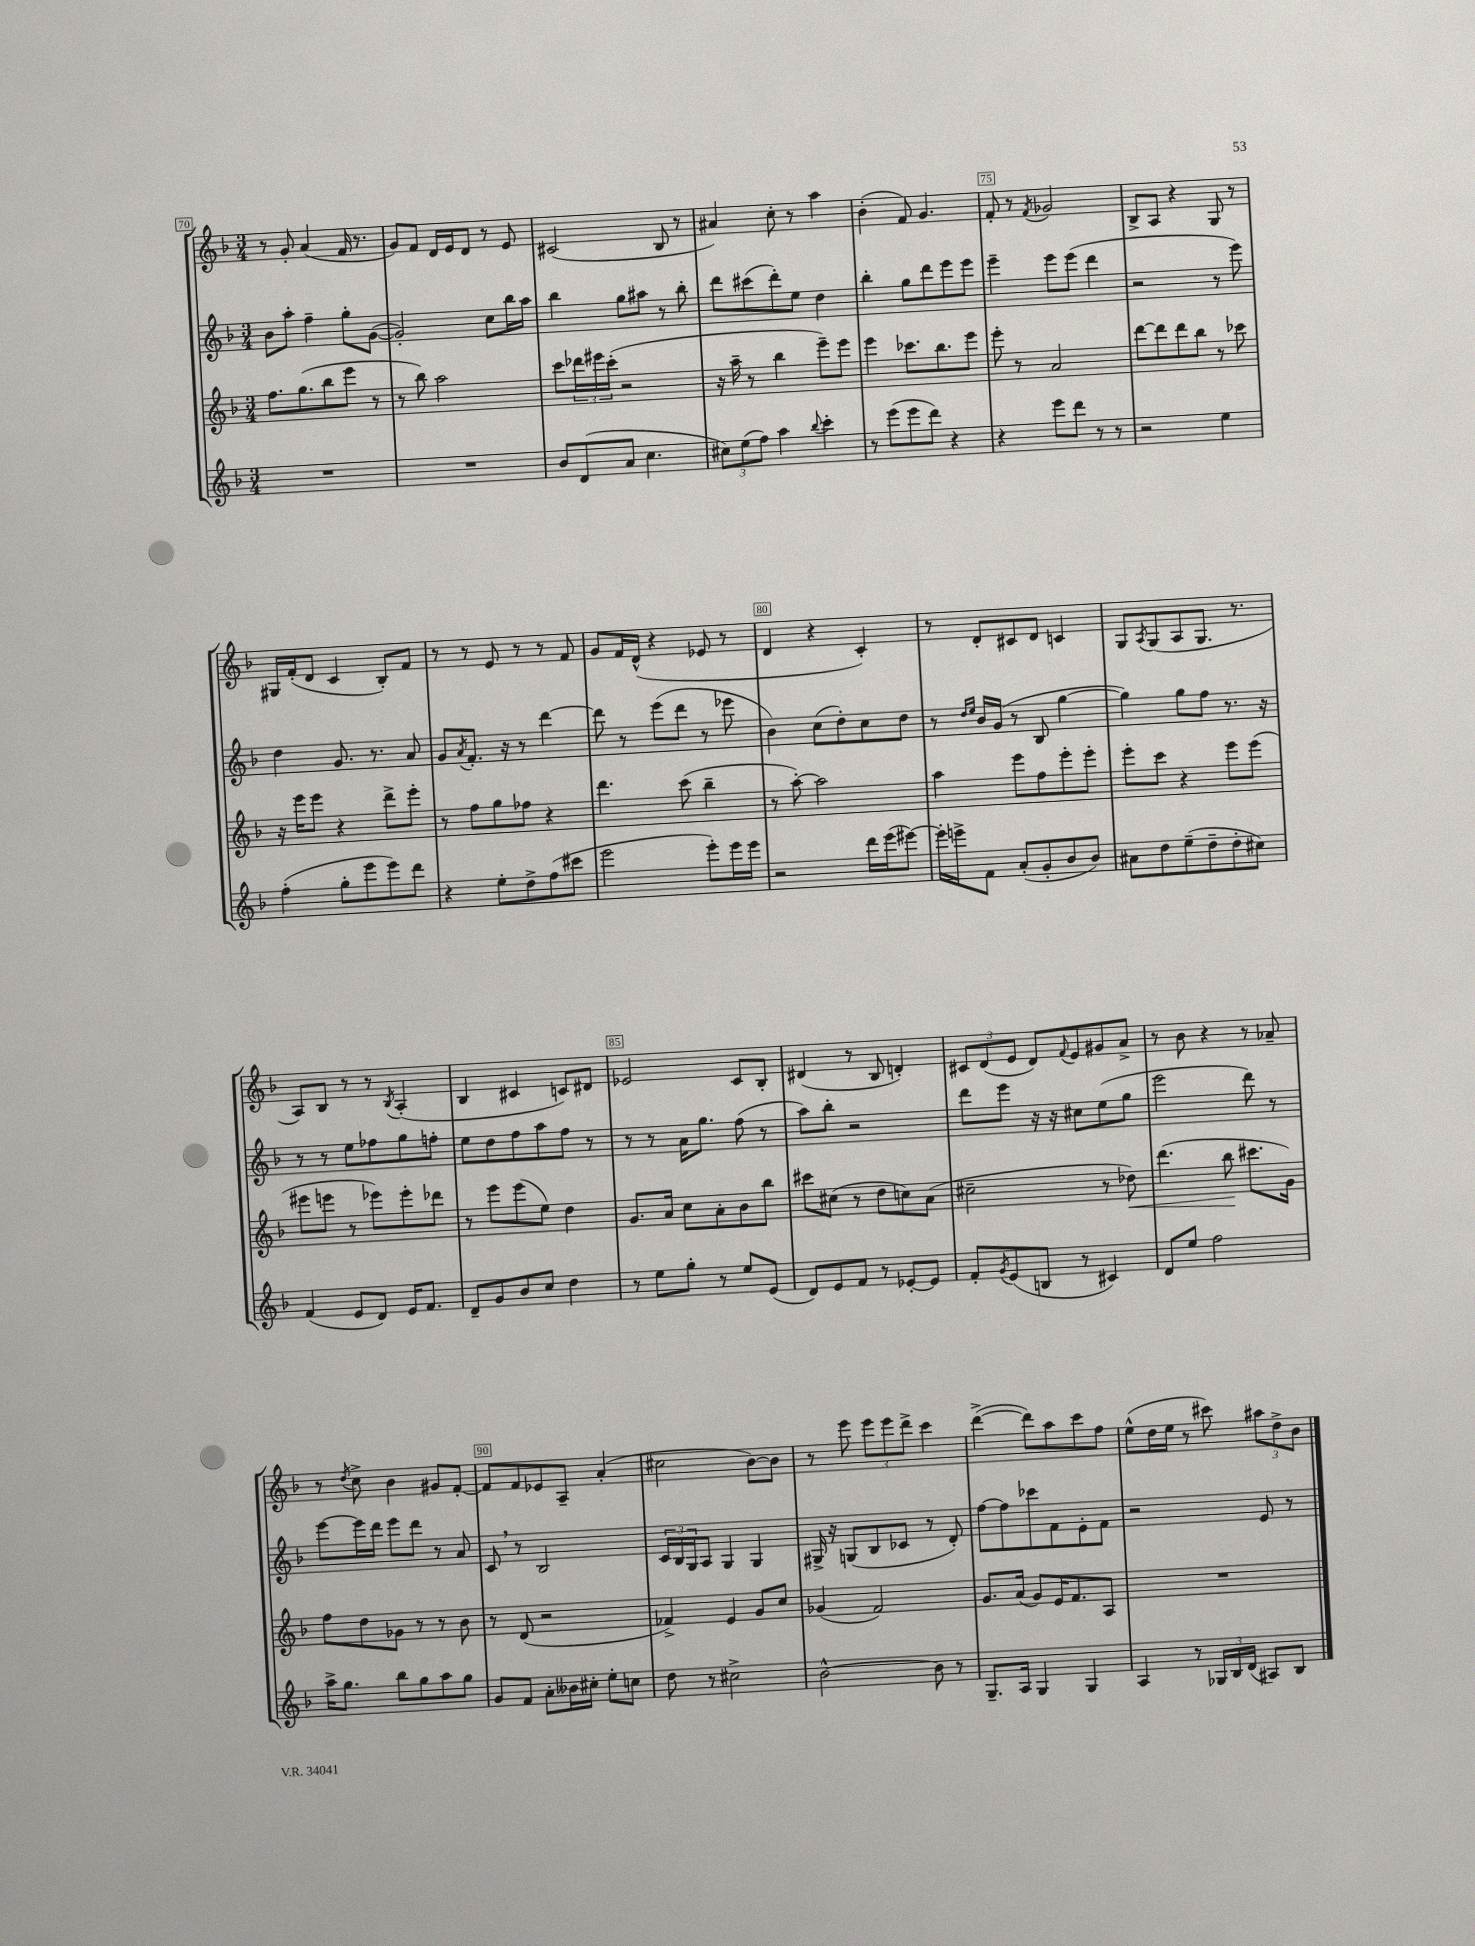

**kern	**kern	**dynam	**kern	**kern
*part4	*part3	*part3	*part2	*part1
*staff4	*staff3	*staff3	*staff2	*staff1
*clefG2	*clefG2	*	*clefG2	*clefG2
*k[b-]	*k[b-]	*	*k[b-]	*k[b-]
*M3/4	*M3/4	*	*M3/4	*M3/4
=70	=70	=70	=70	=70
2.r	8.ff\L	.	8b-\L	8r
.	.	.	8aa'\J	8g'/
.	(8.gg\	.	.	.
.	.	.	4ff~\	(4a/
.	8bb-\	.	.	.
.	8eee\J	.	8gg'\L	16f/
.	.	.	.	8.r
.	8r	.	([8g\J	.
=71	=71	=71	=71	=71
2.r	8r	.	2g'/])	8g/L)
.	8bb-\)	.	.	8f/J
.	2aa\	.	.	16d/LL
.	.	.	.	16e/J
.	.	.	.	8d/J
.	.	.	8cc\L	8r
.	.	.	16bb-\L	8e/
.	.	.	16aa\JJ	.
=72	=72	=72	=72	=72
8b-/L	8ccc\L	.	4bb-\	(2c#X/
(8d/	24ddd-X\L	.	.	.
.	24eee#X\	.	.	.
.	(24ccc'\JJ	.	.	.
8a/J	2r	.	8gg\L	.
4.cc\	.	.	8aa#X\J	.
.	.	.	8r	8B-/
.	.	.	8bb-'\	8r
=73	=73	=73	=73	=73
12cc#X\L)	16r	.	8ddd\L	4a#X/)
.	16aa~\	.	.	.
(12ee\	.	.	.	.
.	8r	.	(8ccc#X\	.
12ff\J)	.	.	.	.
4aa\	4bb-\	.	8ddd'\)	8cc'\
.	.	.	8ee\J	8r
8qqbb-/	.	.	.	.
4ccc'\	8eee~\L)	.	4dd\	4aa\
.	8eee\J	.	.	.
=74	=74	=74	=74	=74
8r	4eee\	.	4bb-'\	(4b-'\
(8eee\L	.	.	.	.
8eee\	8.ccc-X\L	.	8gg\L	8f/)
8ddd\J)	.	.	8ddd\	4.g/
.	8.bb-\	.	.	.
4r	.	.	8eee\	.
.	8eee\J	.	8eee\J	.
=75	=75	=75	=75	=75
4r	8eee'\	.	4eee~\	8f'/
.	8r	.	.	8r
.	.	.	.	8qf/
8eee\L	2a/	.	8eee\L	2g-X/
8ddd\J	.	.	(8eee\J	.
8r	.	.	4ddd\	.
8r	.	.	.	.
=76	=76	=76	=76	=76
2r	[8ddd\L	.	2r	8B-^/L
.	8ddd\]	.	.	8A/J
.	8ddd\	.	.	4r
.	8bb-\J	.	.	.
4ee\	8r	.	8r	8G/
.	8ccc-X\	.	8eee\)	8r
!!LO:LB:g=z
=77	=77	=77	=77	=77
(4ff'\	16r	.	4dd\	16G#X/LL
.	16eee\KL	.	.	(16f'/J
.	8eee\J	.	.	8d/J
8gg'\L	4r	.	8.g/	4c/
8eee\	.	.	.	.
.	.	.	8.r	.
8eee\)	8ddd^\L	.	.	8B-'/L)
8ddd\J	8eee'\J	.	8a/	8f/J
=78	=78	=78	=78	=78
4r	8r	.	8g/L	8r
.	.	.	8qa/	.
.	8ff\L	.	8.f'/J	8r
8ee'\L	8gg\	.	.	8e/
.	.	.	16r	.
8dd^\	8ff-X\J	.	8r	8r
(8ff\	4r	.	[4ddd\	8r
8ccc#X\J	.	.	.	8f/
=79	=79	=79	=79	=79
2eee\	4.ddd\	.	8ddd\]	8g/L
.	.	.	8r	16f/L
.	.	.	.	(16d^^/JJ
.	.	.	(8eee\L	4r
.	(8ccc\	.	8ddd\J	.
8eee'\L)	4bb-~\	.	8r	8e-X/
16eee\L	.	.	8eee-X\	8r
16eee\JJ	.	.	.	.
=80	=80	=80	=80	=80
2r	8r	.	4b-\)	4d/
.	[8aa'\)	.	.	.
.	2aa\]	.	(8cc\L	4r
.	.	.	8dd'\)	.
16ddd\LL	.	.	8cc\	4c'/)
(16eee\J	.	.	.	.
[8eee#X\J)	.	.	8dd\J	.
=81	=81	=81	=81	=81
16eee#'\LL]	4aa\	.	8r	8r
16eeen^\J	.	.	.	.
.	.	.	16qqdd/LL	.
.	.	.	16qqee/JJ	.
8f\J	.	.	16b-/LL	8d'/L
.	.	.	(16g/JJ	.
(8a'/L	8eee\L	.	8r	8c#X/
8g'/	8ff\	.	8B-/	8d/J
8b-/	8eee'\	.	[4gg\	4cn/
8b-/J)	8eee'\J	.	.	.
=82	=82	=82	=82	=82
8a#X\L	8eee'\L	.	4gg\])	8G/L
.	.	.	.	8qA/
8dd\	8ccc\J	.	.	(8G/
(8ee~\	4r	.	8gg\L	8A/
8dd~\	.	.	8ff\J	8.G/J
8dd'\	8eee\L	.	8.r	.
.	.	.	.	8.r
8cc#X\J)	(8eee\J	.	.	.
.	.	.	16r	.
!!LO:LB:g=z
=83	=83	=83	=83	=83
(4f/	8eee#X\L	.	8r	8A/L)
.	8eeen\J	.	8r	8B-/J
8e/L	8r	.	8ee\L	8r
8d/J)	8eee-X\L)	.	8ff-X\	8r
.	.	.	.	8qB-/
16e/KL	8eee-'\	.	8gg\	(4A'/
8.f/J	.	.	.	.
.	8ddd-X\J	.	8ffn'\J	.
=84	=84	=84	=84	=84
8d~/L	8r	.	8ee\L	4B-/
8g/	8eee\L	.	8dd\	.
8b-/	(8eee\	.	8ff\	4c#X/
8cc/J	8ee\J)	.	8aa\	.
4dd\	4dd\	.	8ff\J	8cn/L)
.	.	.	8r	8d#X/J
=85	=85	=85	=85	=85
8r	8.g/L	.	8r	2e-X/
8ee\L	.	.	8r	.
.	16a/Jk	.	.	.
8gg'\J	8cc\L	.	16a\KL	.
.	.	.	8.gg\J	.
8r	8a'\	.	.	.
8ee/L	8b-\	.	(8ff\	8c/L
(8e/J	8bb-\J	.	8r	8B-'/J
=86	=86	=86	=86	=86
8d/L)	8ccc#X\L	.	8aa\L)	(4d#X/
8e/	(8cc#X\J	.	8bb-'\J	.
8f/J	8r	.	2r	8r
8r	8dd\L	.	.	8B-/
[8e-X'/L	8ccn\)	.	.	4dn'/)
8e-/J]	(8a\J	.	.	.
=87	=87	=87	=87	=87
8f'/L	2cc#X~\	.	8ddd\L	12c#X/L
.	.	.	.	(12d/
8qg/	.	.	.	.
(8e/	.	.	8eee\J	.
.	.	.	.	12e/J
8Bn/J	.	.	16r	8d/L)
.	.	.	16r	.
.	.	.	.	8qqf/
8r	.	.	8cc#X\L	8e/
4c#X/)	8r	.	(8ee\	8g#X/
!	!	!LO:HP:b	!	!
.	8dd-X\)	<	8gg\J	8a^/J
=88	=88	=88	=88	=88
8d/L	(4.ddd\	.	2eee\	8r
8ee/J	.	.	.	8b-\
2ff\	.	.	.	4r
.	8bb-\	.	.	.
.	8.ccc#X\L	[	8ddd\)	8r
.	.	.	8r	8a-X~/
.	16g\Jk)	.	.	.
!!LO:LB:g=z
=89	=89	=89	=89	=89
16aa^\KL	8ff\L	.	[8eee\L	8r
8.gg\J	.	.	.	.
.	.	.	.	8qdd/
.	8dd\	.	16eee\L]	8cc^\
.	.	.	16ddd\JJ	.
8bb-\L	8g-X\J	.	8eee\L	4b-\
8gg\	8r	.	8ddd\J	.
8aa\	8r	.	8r	8g#X/L
8gg\J	8b-\	.	8a/	[8f'/J
=90	=90	=90	=90	=90
8g/L	8r	.	8c,/	8f/L]
8f/J	(8d/	.	8r	8f/
8a'\L	2r	.	2B-/	8e-X/
16b--X\L	.	.	.	8A~/J
16cc#X'\JJ	.	.	.	.
8ee'\L	.	.	.	(4a'/
8ccn\J	.	.	.	.
=91	=91	=91	=91	=91
8dd\	4f-X^/)	.	24c/LL	2cc#X\
.	.	.	24B-/	.
.	.	.	24G/J	.
8r	.	.	8A/J	.
2cc#X^\	4e/	.	4G/	.
.	8g/L	.	4G/	[8b-\L)
.	8cc/J	.	.	8b-\J]
=92	=92	=92	=92	=92
[2b-^^\	(4g-X/	.	16G#X^/	8r
.	.	.	16r	.
.	.	.	(8Gn/L	8eee\
.	2f/)	.	8B-/	12eee\L
.	.	.	.	12eee\
.	.	.	8c-X/J	.
.	.	.	.	12ddd^\J
8b-\]	.	.	8r	4ccc\
8r	.	.	8d'/)	.
=93	=93	=93	=93	=93
8.G~/L	8.g/L	.	[8ff\L	([4ddd^\
.	.	.	8ff\]	.
16A/Jk	(16a/Jk	.	.	.
4G/	8g/L)	.	8ccc-X\	8ddd\L])
.	16e/K	.	8f\	8aa\
.	8.f/	.	.	.
4G/	.	.	8e'\	8ccc\
.	8A/J	.	8f\J	8ff\J
=94	=94	=94	=94	=94
4A/	2.r	.	2r	(8ee^^\L
.	.	.	.	16dd\L
.	.	.	.	16ee\JJ
8r	.	.	.	8r
24G-X/LL	.	.	.	8ccc#X\)
24B-/	.	.	.	.
(24d/JJ	.	.	.	.
8A#X/L)	.	.	8e/	12aa#X\L
.	.	.	.	12dd^\
8B-/J	.	.	8r	.
.	.	.	.	12b-\J
==	==	==	==	==
*-	*-	*-	*-	*-
